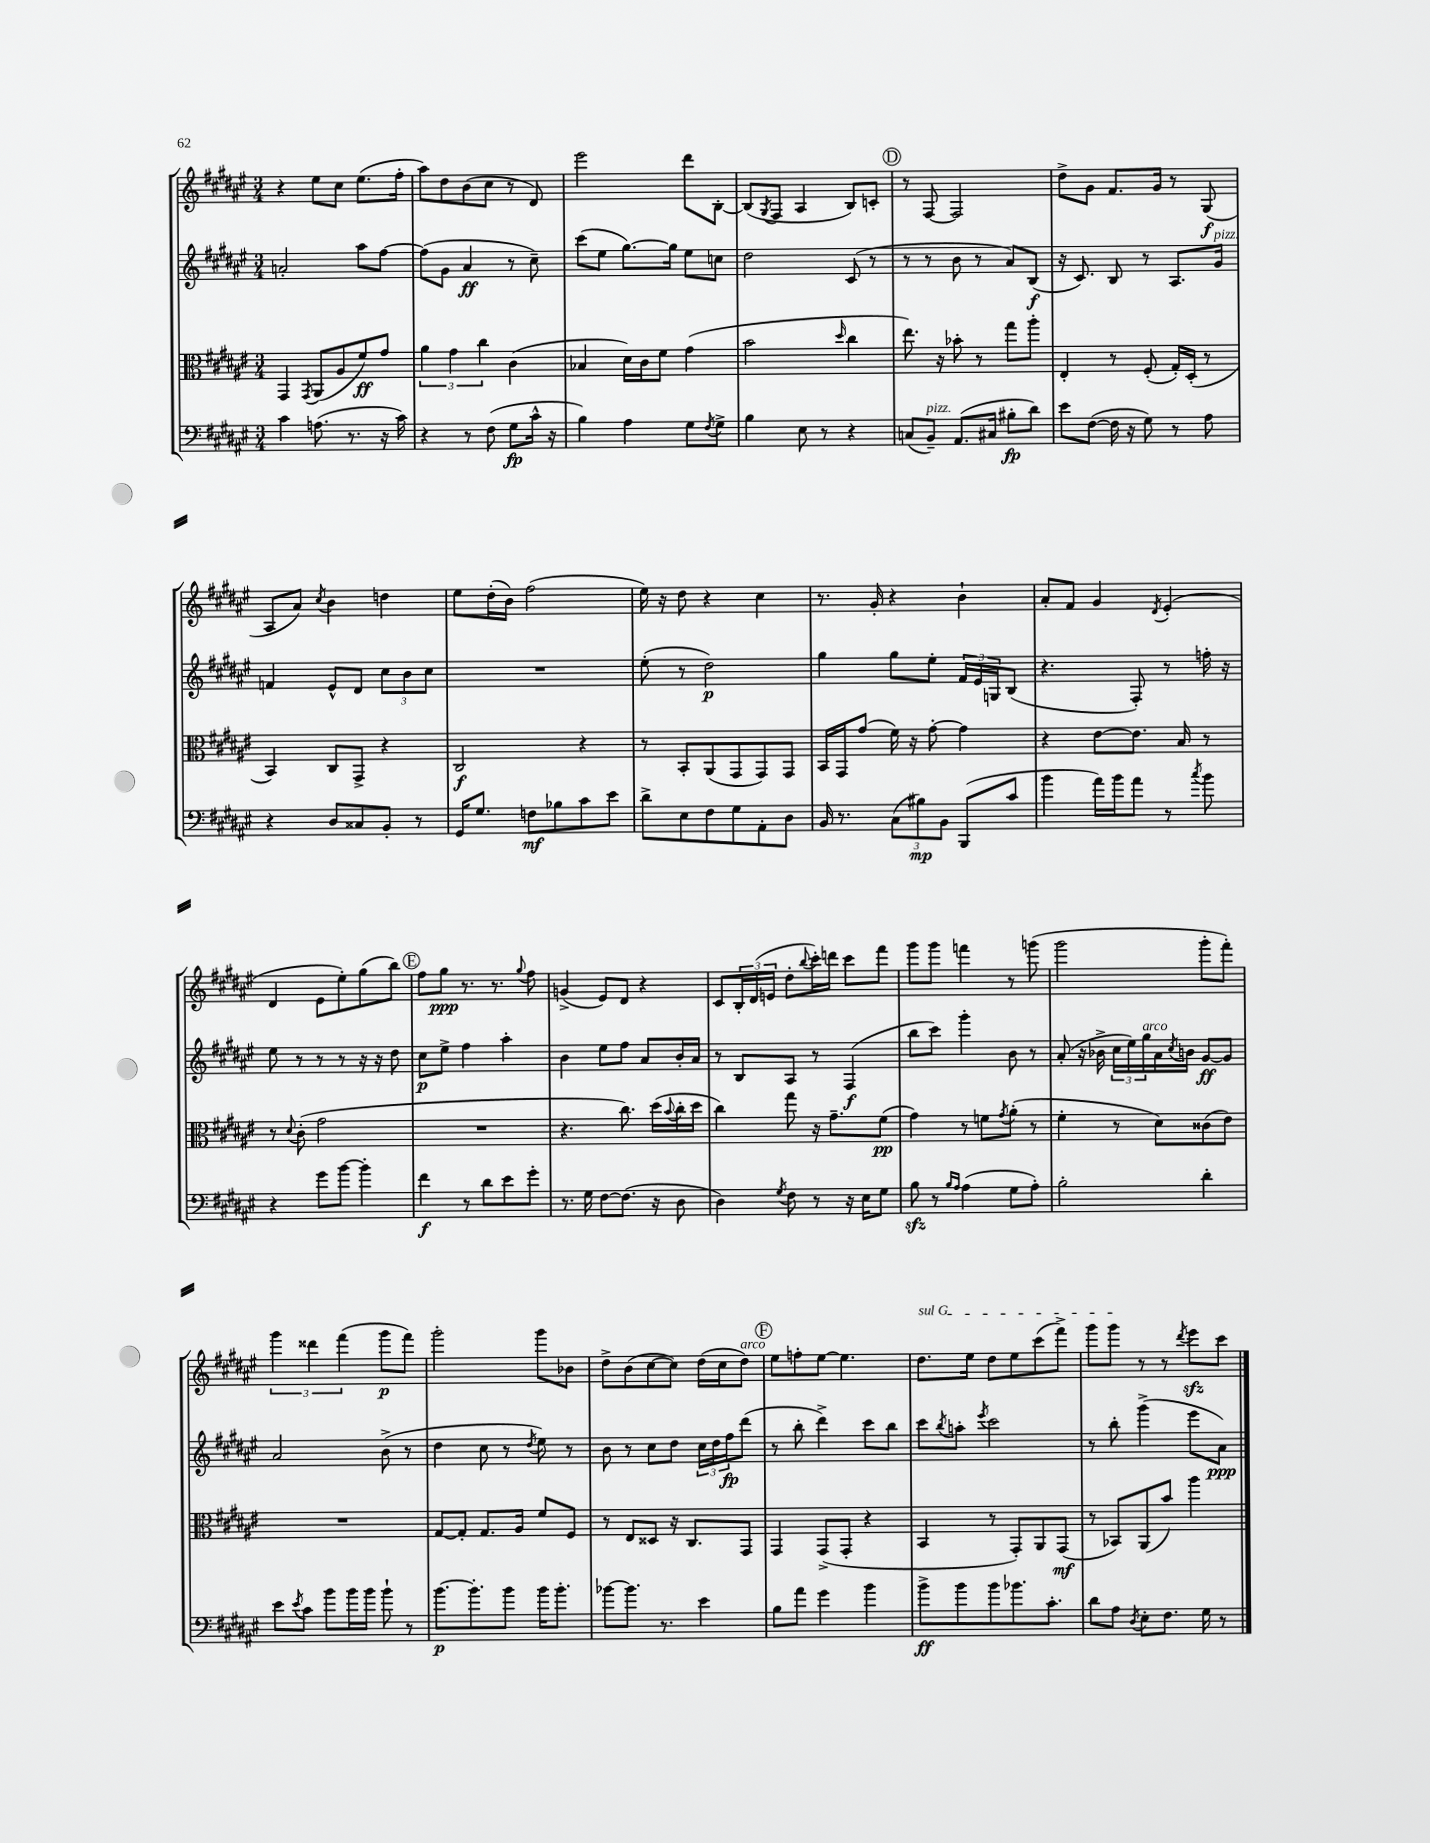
<<
\new StaffGroup <<
\new Staff = "s0" {
    \clef treble \key fis \major \numericTimeSignature \time 3/4
    r4 eis''8 cis''8 eis''8.( fis''16-. |
    ais''8) dis''8 b'8( cis''8 r8 dis'8) |
    eis'''2 dis'''8 b8~-. |
    b8( \acciaccatura { gis8 } fis8 ais4 b8) c'8-. |
    \mark \markup { \circle "D" } r8 fis8~ fis2 |
    dis''8-> gis'8 fis'8. gis'16 r8 gis8\f( |
    ais8 ais'8) \acciaccatura { cis''8 } b'4 d''4 |
    eis''8 dis''16-.( b'16) fis''2( |
    eis''16) r16 dis''8 r4 cis''4 |
    r8. gis'16-. r4 b'4-! |
    ais'8-. fis'8 gis'4 \acciaccatura { dis'8 } eis'4-.( |
    dis'4 eis'8 eis''8-.) gis''8( b''8) |
    \mark \markup { \circle "E" } fis''8 gis''8\ppp r8. r8. \appoggiatura { gis''8 } fis''8 |
    g'4->( eis'8) dis'8 r4 |
    cis'8 \tuplet 3/2 { b16-. dis'16( e'16 } dis''8-. \appoggiatura { b''8 } cis'''16-.) d'''16 cis'''8 fis'''8 |
    gis'''8 gis'''8 f'''4 r8 g'''8( |
    gis'''2 gis'''8-. fis'''8-.) |
    \tuplet 3/2 { gis'''4 disis'''4 fis'''4( } gis'''8\p fis'''8) |
    gis'''2-. gis'''8 bes'8 |
    dis''8-> b'8( cis''8~ cis''8) dis''16( cis''16 dis''8^\markup { \italic "arco" }) |
    \mark \markup { \circle "F" } eis''8 f''8-. eis''8~ eis''4. |
    \once \override TextSpanner.bound-details.left.text = \markup { \italic "sul G" } dis''8.\startTextSpan eis''16 dis''8 eis''8 cis'''8( fis'''8->) |
    gis'''8 gis'''8\stopTextSpan r8 r8 \acciaccatura { dis'''8 } eis'''8\sfz cis'''8 \bar "|." |
}
\new Staff = "s1" {
    \clef treble \key fis \major \numericTimeSignature \time 3/4
    a'2-. ais''8 fis''8~ |
    fis''8( gis'8 ais'4\ff r8 cis''8--) |
    cis'''8( eis''8 gis''8.~) gis''16 eis''8 c''8 |
    dis''2 cis'8( r8 |
    \mark \markup { \circle "D" } r8 r8 b'8 r8 ais'8) b8\f( |
    r16 cis'8.) b8 r8 ais8. gis'16^\markup { \italic "pizz." } |
    f'4 eis'8-^ dis'8 \tuplet 3/2 { cis''8 b'8 cis''8 } |
    R2. |
    eis''8-.( r8 dis''2\p) |
    gis''4 gis''8 eis''8-. \tuplet 3/2 { fis'16 eis'16 g16 } b8( |
    r4. fis8-.) r8 f''16-. r16 |
    eis''8 r8 r8 r8 r16 r16 dis''8 |
    \mark \markup { \circle "E" } cis''8\p eis''8-> fis''4 ais''4-. |
    b'4 eis''8 fis''8 ais'8 b'16-. ais'16 |
    r8 b8 ais8 r8 fis4\f( |
    b''8 cis'''8) gis'''4-. b'8 r8 |
    ais'8-.( r16 bes'16-> \tuplet 3/2 { cis''16 eis''16) gis''16^\markup { \italic "arco" } } ais'16 \acciaccatura { cis''8 } b'16 gis'8~\ff gis'8 |
    ais'2 b'8->( r8 |
    dis''4 cis''8 r8 \acciaccatura { dis''8 } eis''8) r8 |
    b'8 r8 cis''8 dis''8 \tuplet 3/2 { cis''16 dis''16 fis''16\fp } dis'''8( |
    \mark \markup { \circle "F" } r8 b''8-. dis'''4->) cis'''8 b''8 |
    cis'''8 \acciaccatura { b''8 } a''8-. \acciaccatura { eis'''8 } cis'''2 |
    r8 b''8-. gis'''4->( eis'''8 ais'8\ppp) \bar "|." |
}
\new Staff = "s2" {
    \clef alto \key fis \major \numericTimeSignature \time 3/4
    gis,4 \acciaccatura { gis,8 } ais,8( ais8 fis'8\ff) gis'8 |
    \tuplet 3/2 { ais'4 gis'4 cis''4 } cis'4( |
    bes4 dis'16) cis'16 fis'8 gis'4( |
    b'2 \grace { dis''16 } cis''4 |
    \mark \markup { \circle "D" } eis''8.) r16 bes'8-. r8 gis''8 ais''8-. |
    eis4-. r8 fis8-.( gis16-.) dis16-.( r8 |
    b,4) cis8 gis,8-> r4 |
    cis2\f r4 |
    r8 b,8-. ais,8( gis,8 gis,8) gis,8 |
    b,16 gis,16 gis'8( fis'16) r16 gis'8~-. gis'4 |
    r4 eis'8~ eis'8. b16 r8 |
    r8 \appoggiatura { dis'8 } cis'8-.( gis'2 |
    \mark \markup { \circle "E" } R2. |
    r4. cis''8.) dis''16( \appoggiatura { b'8 } cis''16-. dis''16 |
    cis''4) gis''8 r16 gis'8.-- fis'8\pp( |
    gis'4) r8 f'8 \acciaccatura { gis'8 } ais'8-.( r8 |
    fis'4-. r8 dis'8) cisis'8( eis'8) |
    R2. |
    gis8~ gis8-. gis8. ais16 fis'8 fis8 |
    r8 eis8 disis8 r16 cis8. gis,8 |
    \mark \markup { \circle "F" } gis,4 gis,8->( gis,8-. r4 |
    b,4 r8 gis,8-.) ais,8 gis,8\mf( |
    r8 bes,8) ais,8( b'8) ais''4 \bar "|." |
}
\new Staff = "s3" {
    \clef bass \key fis \major \numericTimeSignature \time 3/4
    cis'4 a8.( r8. r16 cis'16) |
    r4 r8 fis8( gis8\fp cis'16-^ r16 |
    b4) ais4 gis8 \acciaccatura { fis8 } gis8-> |
    b4 eis8 r8 r4 |
    \mark \markup { \circle "D" } c8( b,8--^\markup { \italic "pizz." }) ais,8.( cis16 bis8-.\fp dis'8) |
    eis'8 fis8~( fis16 r16 gis8) r8 ais8 |
    r4 dis8 cisis8 b,8-. r8 |
    gis,16 gis8. f8\mf bes8 cis'8 eis'8 |
    dis'8-> eis8 fis8 gis8 ais,8-. dis8 |
    b,16 r8. \tuplet 3/2 { cis8( bis8\mp) b,8 } b,,8( cis'8 |
    b'4 ais'16) b'16 ais'8 r8 \acciaccatura { cis''8 } b'8 |
    r4 gis'8 b'8~ b'4-. |
    \mark \markup { \circle "E" } fis'4\f r8 dis'8 eis'8 gis'8-. |
    r8. gis16 fis8~ fis8.( r16 dis8 |
    dis4) \acciaccatura { gis8 } fis8 r8 r16 eis16 gis8 |
    b8\sfz r8 \grace { b16 ais16 } ais4( gis8 ais8-.) |
    b2-. dis'4-. |
    eis'8 \acciaccatura { eis'8 } cis'8 b'8 b'16 b'16 b'8-! r8 |
    b'8.~\p b'8.-. b'8 b'16 b'8.-. |
    bes'8~ bes'8. r8. eis'4 |
    \mark \markup { \circle "F" } b8 ais'8 gis'4 b'4 |
    b'8->\ff b'8 b'8 bes'8. cis'8.-. |
    dis'8 ais8 \acciaccatura { dis8 } eis8-. fis8. gis16 r8 \bar "|." |
}
>>
>>
\layout { \context { \Score \remove "Bar_number_engraver" } }
